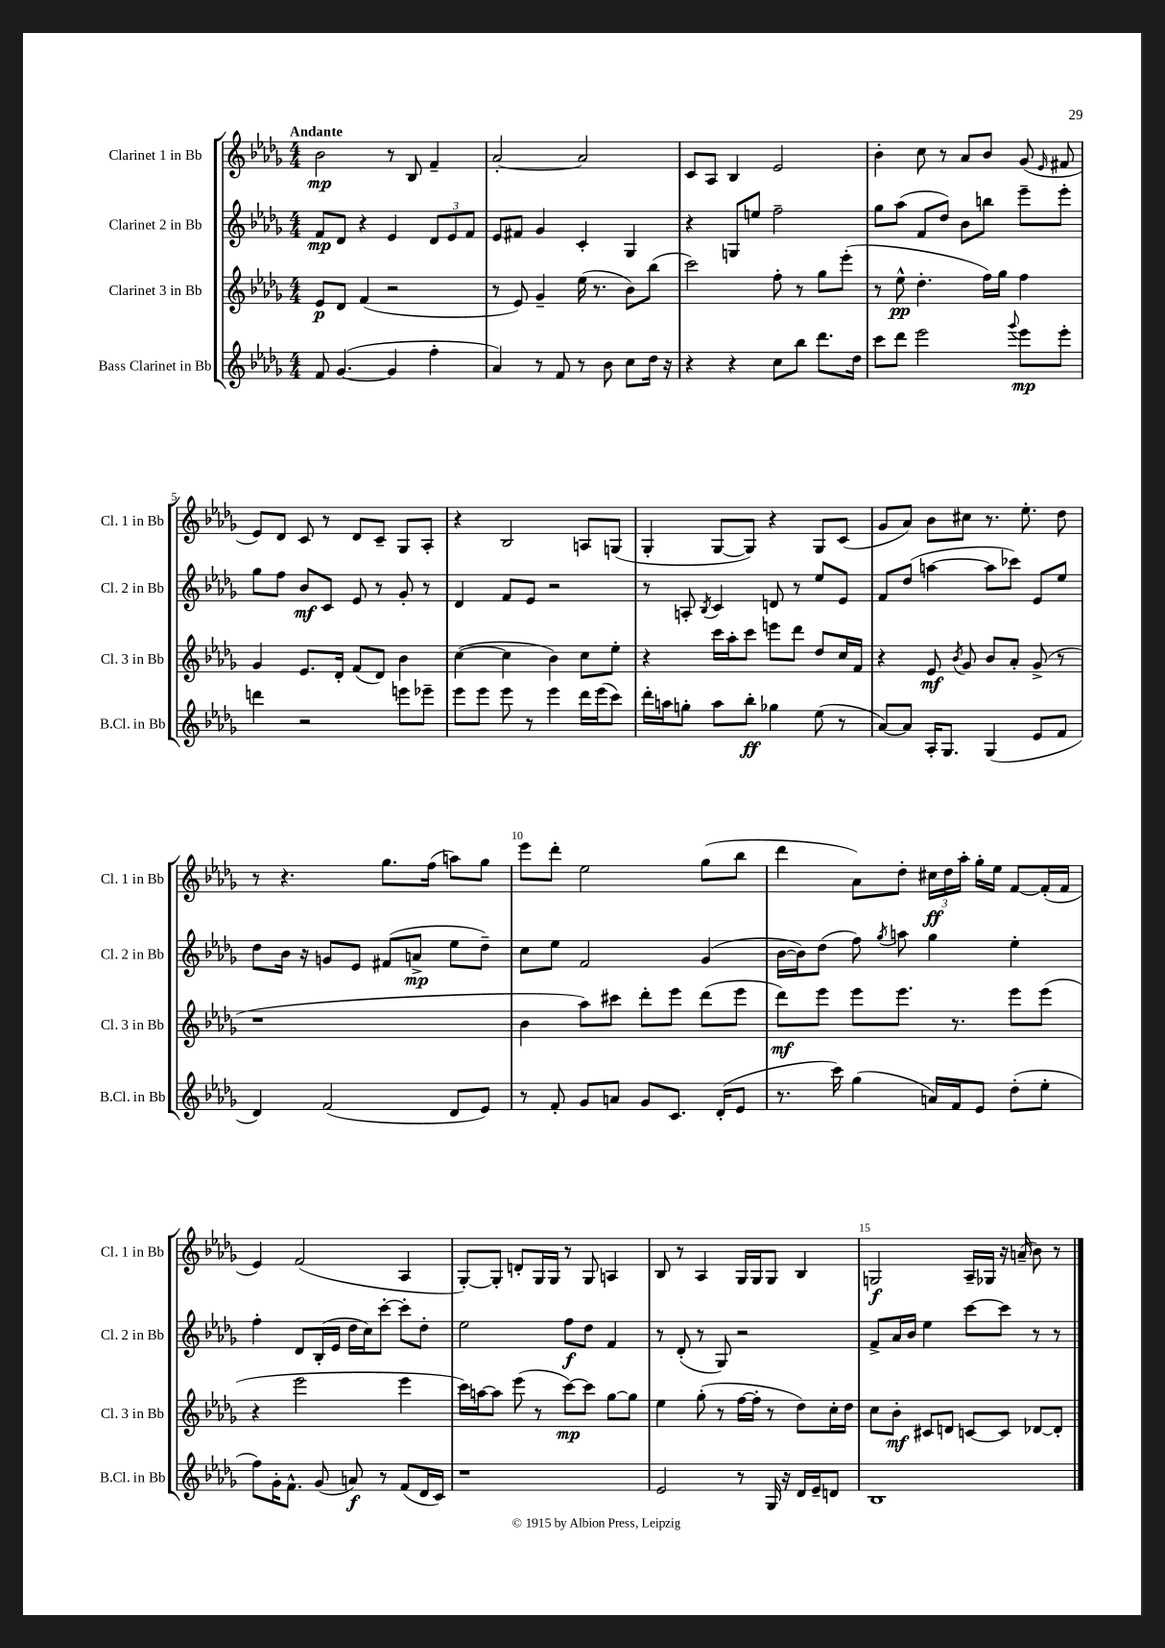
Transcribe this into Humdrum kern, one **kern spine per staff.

**kern	**dynam	**kern	**dynam	**kern	**dynam	**kern	**dynam
*part4	*part4	*part3	*part3	*part2	*part2	*part1	*part1
*staff4	*staff4	*staff3	*staff3	*staff2	*staff2	*staff1	*staff1
*I"Bass Clarinet in Bb	*	*I"Clarinet 3 in Bb	*	*I"Clarinet 2 in Bb	*	*I"Clarinet 1 in Bb	*
*I'B.Cl. in Bb	*	*I'Cl. 3 in Bb	*	*I'Cl. 2 in Bb	*	*I'Cl. 1 in Bb	*
*clefG2	*	*clefG2	*	*clefG2	*	*clefG2	*
*k[b-e-a-d-g-]	*	*k[b-e-a-d-g-]	*	*k[b-e-a-d-g-]	*	*k[b-e-a-d-g-]	*
*M4/4	*	*M4/4	*	*M4/4	*	*M4/4	*
=1	=1	=1	=1	=1	=1	=1	=1
!	!	!	!	!	!	!LO:TX:a:B:t=Andante	!
8f/	.	8e-/L	p	8f/L	mp	2b-\	mp
([4.g-/	.	8d-/J	.	8d-/J	.	.	.
.	.	(4f/	.	4r	.	.	.
4g-/]	.	2r	.	4e-/	.	8r	.
.	.	.	.	.	.	8B-/	.
4ff'\	.	.	.	12d-/L	.	4f~/	.
.	.	.	.	12e-/	.	.	.
.	.	.	.	12f/J	.	.	.
=2	=2	=2	=2	=2	=2	=2	=2
4a-/)	.	8r	.	8e-/L	.	[2a-'/	.
.	.	8e-/)	.	8f#X/J	.	.	.
8r	.	4g-~/	.	4g-/	.	.	.
8f/	.	.	.	.	.	.	.
8r	.	(16ee-\	.	4c'/	.	2a-/]	.
.	.	8.r	.	.	.	.	.
8b-\	.	.	.	.	.	.	.
8cc\L	.	8b-\L)	.	4G-/	.	.	.
16dd-\Jk	.	(8bb-\J	.	.	.	.	.
16r	.	.	.	.	.	.	.
=3	=3	=3	=3	=3	=3	=3	=3
4r	.	2ccc\)	.	4r	.	8c/L	.
.	.	.	.	.	.	8A-/J	.
4r	.	.	.	8Gn/L	.	4B-/	.
.	.	.	.	8een/J	.	.	.
8cc\L	.	8ff'\	.	2ff~\	.	2e-/	.
8bb-\J	.	8r	.	.	.	.	.
8.ddd-\L	.	8gg-\L	.	.	.	.	.
.	.	(8eee-'\J	.	.	.	.	.
16dd-\Jk	.	.	.	.	.	.	.
=4	=4	=4	=4	=4	=4	=4	=4
8ccc\L	.	8r	.	8gg-\L	.	4b-'\	.
8ddd-\J	.	8ee-^^\	pp	(8aa-\J	.	.	.
2eee-\	.	4.dd-'\	.	8f/L	.	8cc\	.
.	.	.	.	8dd-/J)	.	8r	.
.	.	.	.	8b-\L	.	8a-/L	.
.	.	16ff\LL)	.	8bbn\J	.	8b-/J	.
.	.	16gg-\JJ	.	.	.	.	.
8qqggg-/	.	.	.	.	.	.	.
8eee-\L	mp	4ff\	.	8eee-~\L	.	(8g-/	.
.	.	.	.	.	.	16qqe-/	.
8eee-'\J	.	.	.	8eee-'\J	.	8f#X/	.
!!LO:LB:g=z
=5	=5	=5	=5	=5	=5	=5	=5
4dddn\	.	4g-/	.	8gg-\L	.	8e-/L)	.
.	.	.	.	8ff\J	.	8d-/J	.
2r	.	8.e-/L	.	8b-/L	mf	8c/	.
.	.	.	.	8c/J	.	8r	.
.	.	16d-'/Jk	.	.	.	.	.
.	.	(8f/L	.	8e-/	.	8d-/L	.
.	.	8d-/J)	.	8r	.	8c~/J	.
8eeen\L	.	4b-\	.	8g-'/	.	8G-/L	.
8eee-X~\J	.	.	.	8r	.	8A-'/J	.
=6	=6	=6	=6	=6	=6	=6	=6
8eee-\L	.	([4cc\	.	4d-/	.	4r	.
8eee-\J	.	.	.	.	.	.	.
8eee-\	.	4cc\]	.	8f/L	.	2B-/	.
8r	.	.	.	8e-/J	.	.	.
4eee-\	.	4b-\)	.	2r	.	.	.
16ddd-\LL	.	8cc\L	.	.	.	8An/L	.
(16eee-\J	.	.	.	.	.	.	.
8ccc\J)	.	8ee-'\J	.	.	.	(8Gn/J	.
=7	=7	=7	=7	=7	=7	=7	=7
16ddd-'\LL	.	4r	.	8r	.	4G-'/	.
16aan\J	.	.	.	.	.	.	.
8ggn'\J	.	.	.	8An'/	.	.	.
.	.	.	.	8qB-/	.	.	.
8aa\L	.	16ccc\LL	.	4c/	.	[8G-/L	.
.	.	16aa-'\J	.	.	.	.	.
8bb-'\J	ff	8ccc\J	.	.	.	8G-/J])	.
4gg-X\	.	8eeen\L	.	8dn/	.	4r	.
.	.	8ddd-\J	.	8r	.	.	.
(8ee-\	.	8dd-/L	.	8ee-/L	.	8G-/L	.
8r	.	16cc/L	.	8e-/J	.	(8c/J	.
.	.	16f/JJ	.	.	.	.	.
=8	=8	=8	=8	=8	=8	=8	=8
[8a-/L)	.	4r	.	8f/L	.	8g-/L	.
8a-/J]	.	.	.	(8dd-/J	.	8a-/J)	.
16A-'/KL	.	8e-/	mf	[4aan\	.	8b-\L	.
8.G-/J	.	.	.	.	.	.	.
.	.	8qb-/	.	.	.	.	.
.	.	8g-/	.	.	.	8cc#X\J	.
(4G-/	.	8b-/L	.	8aa\L]	.	8.r	.
.	.	8a-'/J	.	8ccc-X\J)	.	.	.
.	.	.	.	.	.	8.ee-'\	.
8e-/L	.	(8g-^/	.	8e-/L	.	.	.
8f/J	.	8r	.	8ee-/J	.	8dd-\	.
!!LO:LB:g=z
=9	=9	=9	=9	=9	=9	=9	=9
4d-/)	.	1r	.	8dd-\L	.	8r	.
.	.	.	.	16b-\Jk	.	4.r	.
.	.	.	.	16r	.	.	.
(2f/	.	.	.	8gn/L	.	.	.
.	.	.	.	8e-/J	.	.	.
.	.	.	.	(8f#X/L	.	8.gg-\L	.
.	.	.	.	8an^/J	mp	.	.
.	.	.	.	.	.	(16ff\Jk	.
8d-/L	.	.	.	8ee-\L	.	8aan\L)	.
8e-/J)	.	.	.	8dd-~\J)	.	8gg-\J	.
=10	=10	=10	=10	=10	=10	=10	=10
8r	.	4b-\	.	8cc\L	.	8eee-\L	.
8f'/	.	.	.	8ee-\J	.	8ddd-'\J	.
8g-/L	.	8aa-\L)	.	2f/	.	2ee-\	.
8an/J	.	8ccc#X\J	.	.	.	.	.
8g-/L	.	8ddd-'\L	.	.	.	.	.
8.c/J	.	8eee-\J	.	.	.	.	.
.	.	(8ddd-\L	.	(4g-/	.	(8gg-\L	.
(16d-'/KL	.	.	.	.	.	.	.
8e-/J	.	8eee-\J	.	.	.	8bb-\J	.
=11	=11	=11	=11	=11	=11	=11	=11
8.r	.	8ddd-\L)	mf	[16b-\LL	.	4ddd-\	.
.	.	.	.	16b-\J])	.	.	.
.	.	8eee-\J	.	(8dd-\J	.	.	.
16ccc\)	.	.	.	.	.	.	.
(4gg-\	.	8eee-\L	.	8ff\)	.	8a-\L)	.
.	.	.	.	8qgg-/	.	.	.
.	.	8.eee-\J	.	8aan\	.	8dd-'\J	.
16an/LL)	.	.	.	4gg-\	.	24cc#X\LL	ff
.	.	.	.	.	.	24dd-\	.
16f/J	.	8.r	.	.	.	.	.
.	.	.	.	.	.	24aa-'\JJ	.
8e-/J	.	.	.	.	.	16gg-'\LL	.
.	.	.	.	.	.	16ee-\JJ	.
(8dd-'\L	.	8eee-\L	.	4ee-'\	.	[8f/L	.
8ee-'\J	.	(8eee-\J	.	.	.	(16f'/L]	.
.	.	.	.	.	.	16f/JJ	.
!!LO:LB:g=z
=12	=12	=12	=12	=12	=12	=12	=12
8ff\L)	.	4r	.	4ff'\	.	4e-/)	.
16g-'\K	.	.	.	.	.	.	.
8.f^^\J	.	.	.	.	.	.	.
.	.	2eee-\	.	8d-/L	.	(2f/	.
(8g-/	.	.	.	(16B-'/L	.	.	.
.	.	.	.	16e-/JJ	.	.	.
8an/)	f	.	.	16dd-\LL	.	.	.
.	.	.	.	16cc\J)	.	.	.
8r	.	.	.	[8ccc'\J	.	.	.
(8f/L	.	4eee-\	.	8ccc'\L]	.	4A-/	.
16d-/L	.	.	.	8dd-'\J	.	.	.
16c/JJ)	.	.	.	.	.	.	.
=13	=13	=13	=13	=13	=13	=13	=13
1r	.	16ccc\LL)	.	2ee-\	.	[8G-'/L)	.
.	.	[16aan\J	.	.	.	.	.
.	.	8aa\J]	.	.	.	8G-'/J]	.
.	.	(8eee-\	.	.	.	8dn'/L	.
.	.	8r	.	.	.	16G-/L	.
.	.	.	.	.	.	16G-/JJ	.
.	.	[8ccc\L)	mp	8ff\L	f	8r	.
.	.	8ccc\J]	.	8dd-\J	.	8G-/	.
.	.	[8gg-\L	.	4f/	.	4An/	.
.	.	8gg-\J]	.	.	.	.	.
=14	=14	=14	=14	=14	=14	=14	=14
2e-/	.	4ee-\	.	8r	.	8B-/	.
.	.	.	.	(8d-'/	.	8r	.
.	.	(8gg-'\	.	8r	.	4A-/	.
.	.	8r	.	8G-/)	.	.	.
8r	.	[16ff\LL	.	2r	.	16G-/LL	.
.	.	16ff'\JJ]	.	.	.	16G-/J	.
16G-/	.	8r	.	.	.	8G-/J	.
16r	.	.	.	.	.	.	.
16d-/LL	.	8dd-\L)	.	.	.	4B-/	.
16e-~/J	.	.	.	.	.	.	.
8dn/J	.	16cc'\L	.	.	.	.	.
.	.	16dd-\JJ	.	.	.	.	.
=15	=15	=15	=15	=15	=15	=15	=15
1B-	.	8cc\L	.	8f^/L	.	2Gn/	f
.	.	8b-'\J	mf	16a-/L	.	.	.
.	.	.	.	16b-/JJ	.	.	.
.	.	8c#X/L	.	4ee-\	.	.	.
.	.	8dn/J	.	.	.	.	.
.	.	[8cn/L	.	[8ccc\L	.	16A-~/LL	.
.	.	.	.	.	.	16G-X/JJ	.
.	.	8c/J]	.	8ccc\J]	.	16r	.
.	.	.	.	.	.	(16an~/	.
.	.	[8d-X/L	.	8r	.	8b-\)	.
.	.	8d-'/J]	.	8r	.	8r	.
==	==	==	==	==	==	==	==
*-	*-	*-	*-	*-	*-	*-	*-
